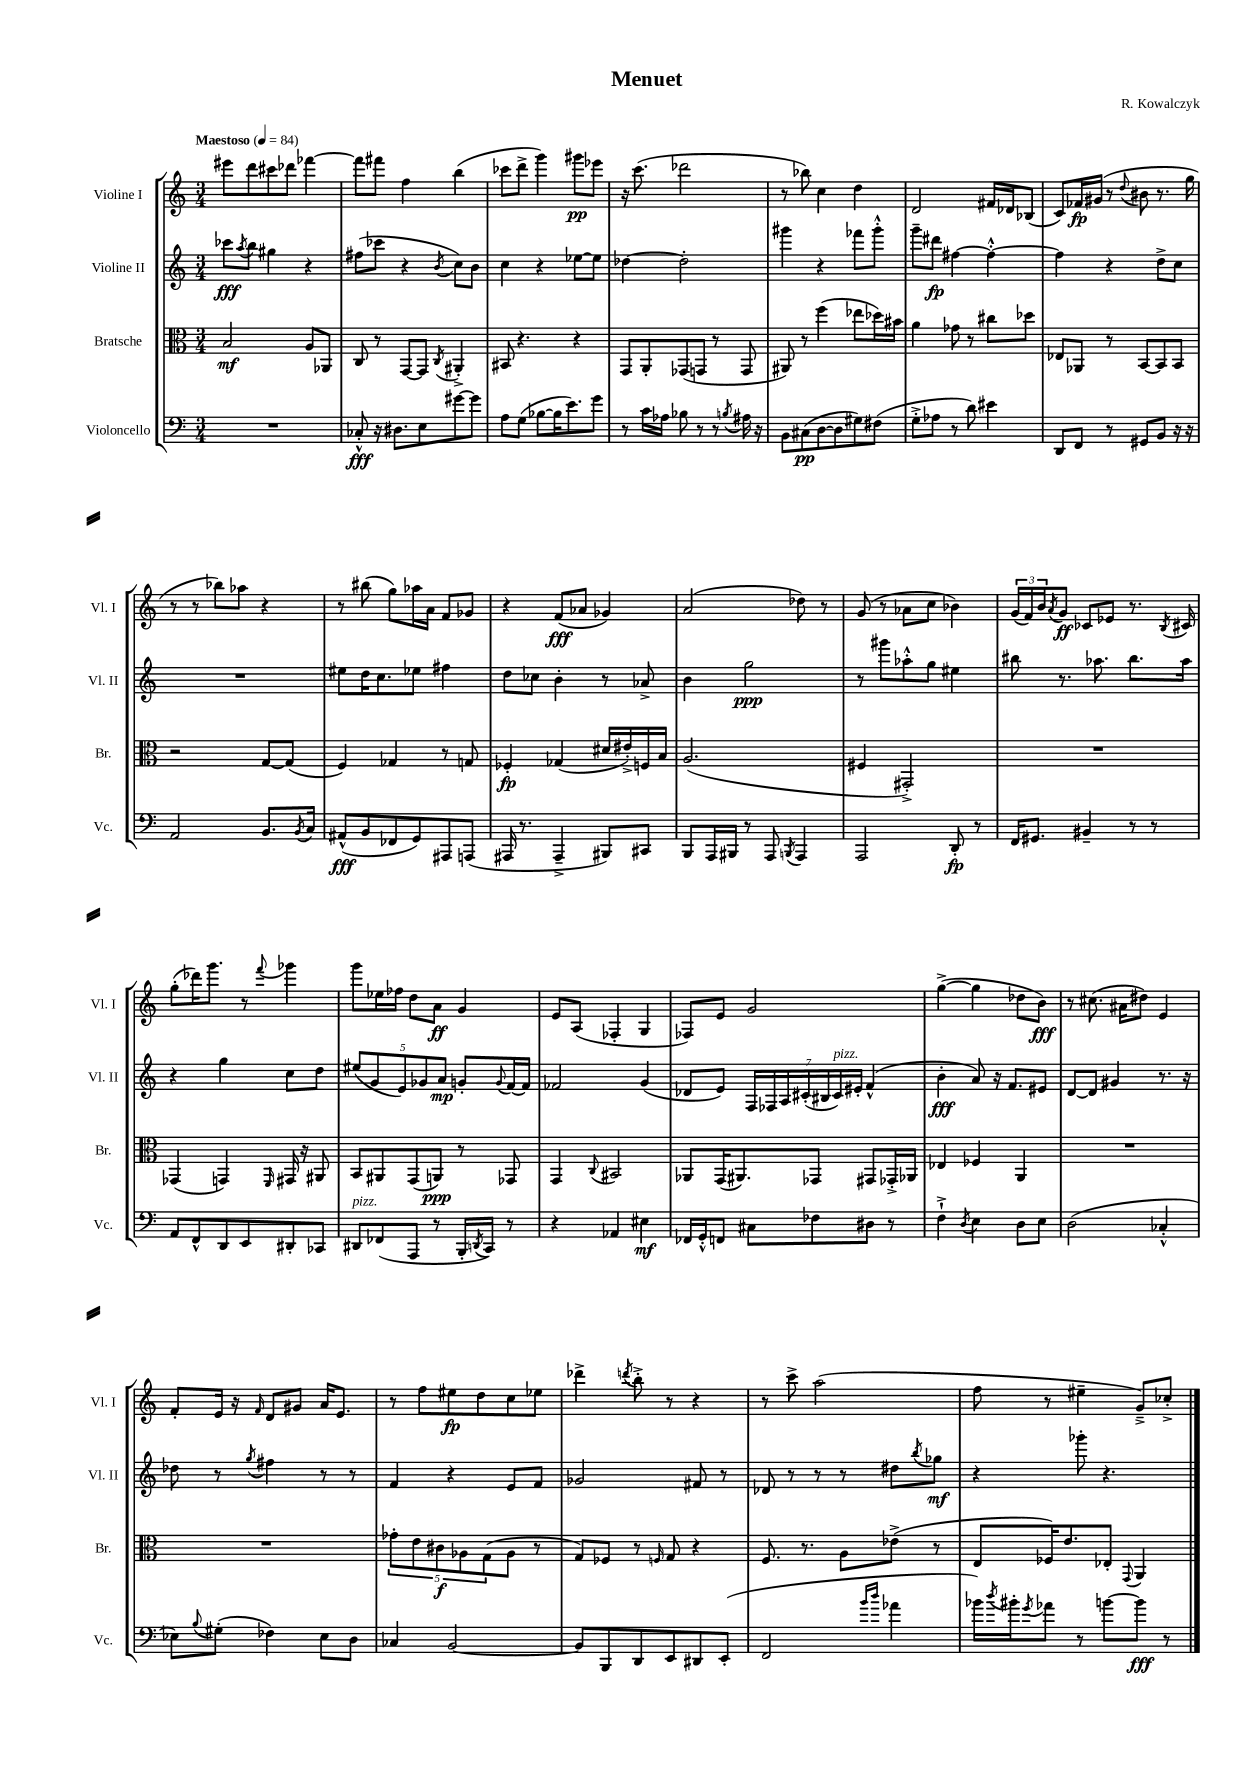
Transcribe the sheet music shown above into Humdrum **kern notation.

**kern	**dynam	**kern	**dynam	**kern	**dynam	**kern	**dynam
*part4	*part4	*part3	*part3	*part2	*part2	*part1	*part1
*staff4	*staff4	*staff3	*staff3	*staff2	*staff2	*staff1	*staff1
*I"Violoncello	*	*I"Bratsche	*	*I"Violine II	*	*I"Violine I	*
*I'Vc.	*	*I'Br.	*	*I'Vl. II	*	*I'Vl. I	*
*clefF4	*	*clefC3	*	*clefG2	*	*clefG2	*
*k[]	*	*k[]	*	*k[]	*	*k[]	*
*M3/4	*	*M3/4	*	*M3/4	*	*M3/4	*
*MM84	*	*MM84	*	*MM84	*	*MM84	*
=1	=1	=1	=1	=1	=1	=1	=1
!	!	!	!	!	!	!LO:TX:a:B:t=Maestoso	!
2.r	.	2B/	mf	8ccc-X\L	fff	8eee#X\L	.
.	.	.	.	8qaa/	.	.	.
.	.	.	.	8bb\J	.	8ddd\	.
.	.	.	.	4gg#X\	.	8ccc#X\	.
.	.	.	.	.	.	8ddd-X\J	.
.	.	8A/L	.	4r	.	[4fff-X\	.
.	.	8AA-X/J	.	.	.	.	.
=2	=2	=2	=2	=2	=2	=2	=2
8C-X'^^/	fff	8C/	.	(8ff#X\L	.	8fff-\L]	.
16r	.	8r	.	8ccc-X\J	.	8fff#X\J	.
8.D#X\L	.	.	.	.	.	.	.
.	.	[8GG/L	.	4r	.	4ff\	.
8E\	.	8GG/J]	.	.	.	.	.
.	.	8qC/	.	8qb/	.	.	.
[8g#X\	.	4AA#X'^/	.	8cc\L)	.	(4bb\	.
8g#\J]	.	.	.	8b\J	.	.	.
=3	=3	=3	=3	=3	=3	=3	=3
8A\L	.	8BB#X/	.	4cc\	.	8ccc-X\L	.
(8G\J	.	4.r	.	.	.	8ddd^\J	.
[8B-X\L	.	.	.	4r	.	4ggg\)	.
16B-\K]	.	.	.	.	.	.	.
8.e\)	.	.	.	.	.	.	.
.	.	4r	.	[8ee-X\L	.	8ggg#X\L	pp
8g\J	.	.	.	8ee-\J]	.	8eee-X\J	.
=4	=4	=4	=4	=4	=4	=4	=4
8r	.	8GG/L	.	[4dd-X\	.	16r	.
.	.	.	.	.	.	(8.ccc\	.
16c\LL	.	8AA'/	.	.	.	.	.
16A-X\JJ	.	.	.	.	.	.	.
8B-X\	.	(8GG-X/	.	2dd-'\]	.	2ddd-X\	.
8r	.	8GGn/J	.	.	.	.	.
8r	.	8r	.	.	.	.	.
8qBn/	.	.	.	.	.	.	.
16A#X\	.	8GG/	.	.	.	.	.
16r	.	.	.	.	.	.	.
=5	=5	=5	=5	=5	=5	=5	=5
8BB\L	.	8AA#X/)	.	4ggg#X\	.	8r	.
(8C#X\	pp	8r	.	.	.	8bb-X\)	.
[8D\	.	(4ff\	.	4r	.	4cc\	.
8D\]	.	.	.	.	.	.	.
8G#X\)	.	8ee-X\L	.	8fff-X\L	.	4dd\	.
(8F#X\J	.	16dd-X\L)	.	8ggg#'^^\J	.	.	.
.	.	16b#X\JJ	.	.	.	.	.
=6	=6	=6	=6	=6	=6	=6	=6
8G'^\L	.	4a\	.	8ggg~\L	.	2d/	.
8A-X\J	.	.	.	8ddd#X\J	fp	.	.
8r	.	8g-X\	.	[4ff#X\	.	.	.
8d\)	.	8r	.	.	.	.	.
4e#X\	.	8cc#X\L	.	4ff#'^^\_	.	16f#X/LL	.
.	.	.	.	.	.	16d-X/J	.
.	.	8dd-X\J	.	.	.	(8B-X/J	.
=7	=7	=7	=7	=7	=7	=7	=7
8DD/L	.	8E-X/L	.	4ff#\]	.	8c/L)	.
8FF/J	.	8AA-X/J	.	.	.	16f-X/L	fp
.	.	.	.	.	.	(16g#X/JJ	.
8r	.	8r	.	4r	.	8r	.
.	.	.	.	.	.	8qqdd/	.
8GG#X/L	.	[8BB/L	.	.	.	8b#X\	.
8BB/J	.	8BB/]	.	8dd^\L	.	8.r	.
16r	.	8BB/J	.	8cc\J	.	.	.
16r	.	.	.	.	.	16gg\	.
!!LO:LB:g=z
=8	=8	=8	=8	=8	=8	=8	=8
2AA/	.	2r	.	2.r	.	8r	.
.	.	.	.	.	.	8r	.
.	.	.	.	.	.	8bb-X\L)	.
.	.	.	.	.	.	8aa-X\J	.
8.BB/L	.	[8G/L	.	.	.	4r	.
.	.	(8G/J]	.	.	.	.	.
8qBB/	.	.	.	.	.	.	.
16C/Jk	.	.	.	.	.	.	.
=9	=9	=9	=9	=9	=9	=9	=9
(8AA#X^^/L	fff	4F/)	.	8ee#X\L	.	8r	.
8BB/	.	.	.	16dd\K	.	(8bb#X\	.
.	.	.	.	8.cc\	.	.	.
8FF-X/	.	4G-X/	.	.	.	8gg\L)	.
8GG/)	.	.	.	8ee-X\J	.	16aa-X\L	.
.	.	.	.	.	.	16a\JJ	.
8AAA#X/	.	8r	.	4ff#X\	.	8f/L	.
(8AAAn/J	.	8Gn/	.	.	.	8g-X/J	.
=10	=10	=10	=10	=10	=10	=10	=10
16AAA#X/	.	4F-X'/	fp	8dd\L	.	4r	.
8.r	.	.	.	.	.	.	.
.	.	.	.	8cc-X\J	.	.	.
4AAA#~^/	.	(4G-X/	.	4b'\	.	(8f/L	fff
.	.	.	.	.	.	8a-X/J	.
8BBB#X/L)	.	16d#X/LL	.	8r	.	4g-X/)	.
.	.	16e#X'^/)	.	.	.	.	.
8CC#X/J	.	16Fn/	.	8a-X^/	.	.	.
.	.	16B/JJ	.	.	.	.	.
=11	=11	=11	=11	=11	=11	=11	=11
8BBB/L	.	(2.A/	.	4b\	.	(2a/	.
16AAA/L	.	.	.	.	.	.	.
16BBB#X/JJ	.	.	.	.	.	.	.
8r	.	.	.	2gg\	ppp	.	.
8AAA/	.	.	.	.	.	.	.
8qBBBn/	.	.	.	.	.	.	.
4AAA/	.	.	.	.	.	8dd-X\)	.
.	.	.	.	.	.	8r	.
=12	=12	=12	=12	=12	=12	=12	=12
2AAA/	.	4F#X/	.	8r	.	(8g/	.
.	.	.	.	8ggg#X\L	.	8r	.
.	.	2GG#X'^/)	.	8aa-X'^^\	.	8a-X\L	.
.	.	.	.	8gg\J	.	8cc\J	.
8DD'/	fp	.	.	4ee#X\	.	4b-X\)	.
8r	.	.	.	.	.	.	.
=13	=13	=13	=13	=13	=13	=13	=13
16FF/KL	.	2.r	.	8bb#X\	.	(24g/LL	.
.	.	.	.	.	.	24f/)	.
8.GG#X/J	.	.	.	.	.	.	.
.	.	.	.	.	.	24b/J	.
.	.	.	.	.	.	8qa/	.
.	.	.	.	8.r	.	8g/J	ff
4BB#X~/	.	.	.	.	.	8c-X/L	.
.	.	.	.	8.aa-X\	.	.	.
.	.	.	.	.	.	8e-X/J	.
8r	.	.	.	8.bb#\L	.	8.r	.
8r	.	.	.	.	.	.	.
.	.	.	.	.	.	8qB/	.
.	.	.	.	16aa-\Jk	.	16c#X/	.
!!LO:LB:g=z
=14	=14	=14	=14	=14	=14	=14	=14
8AA/L	.	(4GG-X/	.	4r	.	(8gg'\L	.
8FF^^/	.	.	.	.	.	16ddd-X\K)	.
.	.	.	.	.	.	8.ggg\J	.
8DD/	.	4GGn/)	.	4gg\	.	.	.
8EE/	.	.	.	.	.	8r	.
.	.	16qqFF/	.	.	.	8qqfff/	.
8DD#X'/	.	16GG#X/	.	8cc\L	.	4ggg-X\	.
.	.	16r	.	.	.	.	.
8CC-X/J	.	8AA#X/	.	8dd\J	.	.	.
=15	=15	=15	=15	=15	=15	=15	=15
!LO:TX:a:i:t=pizz.	!	!	!	!	!	!	!
8DD#X/L	.	8BB/L	.	(10ee#X/L	.	8ggg\L	.
.	.	.	.	10g/	.	.	.
(8FF-X/	.	8AA#X/	.	.	.	16ee-X\L	.
.	.	.	.	.	.	16ff-X\JJ	.
.	.	.	.	10e/)	.	.	.
8AAA/J	.	(8GG/	.	.	.	8dd\L	.
.	.	.	.	10g-X/	.	.	.
8r	.	8AAn/J)	ppp	.	.	8a\J	ff
.	.	.	.	10a/J	mp	.	.
16BBB'/LL	.	8r	.	8gn'/L	.	4g/	.
8qDDn/	.	.	.	.	.	.	.
16CC/JJ)	.	.	.	.	.	.	.
.	.	.	.	8qqg/	.	.	.
8r	.	8GG-X/	.	[16f/L	.	.	.
.	.	.	.	16f/JJ]	.	.	.
=16	=16	=16	=16	=16	=16	=16	=16
4r	.	4GG/	.	2f-X/	.	8e/L	.
.	.	.	.	.	.	(8A/J	.
.	.	8qqC/	.	.	.	.	.
4AA-X/	.	2BB#X/	.	.	.	4F-X'/	.
4E#X\	mf	.	.	(4g/	.	4G/	.
=17	=17	=17	=17	=17	=17	=17	=17
16FF-X/LL	.	8AA-X/L	.	8d-X/L	.	8F-X/L)	.
16GG'^^/J	.	.	.	.	.	.	.
8FFn/J	.	(16GG/K	.	8e/J)	.	8e/J	.
.	.	8.AA#X/)	.	.	.	.	.
8C#X\L	.	.	.	28F/LL	.	2g/	.
.	.	.	.	28F-X/	.	.	.
.	.	.	.	28A/	.	.	.
.	.	.	.	(28c#X'/	.	.	.
8F-X\	.	8GG-X/J	.	.	.	.	.
.	.	.	.	28B#X/	.	.	.
!	!	!	!	!LO:TX:a:i:t=pizz.	!	!	!
.	.	.	.	28c#/)	.	.	.
.	.	.	.	28e#X'/JJ	.	.	.
8D#X\J	.	8GG#X/L	.	(4f^^/	.	.	.
8r	.	16GG-X'^/L	.	.	.	.	.
.	.	16AA-X/JJ	.	.	.	.	.
=18	=18	=18	=18	=18	=18	=18	=18
4F`^\	.	4E-X/	.	4b'\	fff	([4gg^\	.
8qD/	.	.	.	.	.	.	.
4E\	.	4F-X/	.	8a/)	.	4gg\]	.
.	.	.	.	16r	.	.	.
.	.	.	.	8.f/L	.	.	.
8D\L	.	4AA/	.	.	.	8dd-X\L	.
8E\J	.	.	.	8e#X/J	.	8b\J)	fff
=19	=19	=19	=19	=19	=19	=19	=19
(2D\	.	2.r	.	[8d/L	.	8r	.
.	.	.	.	8d/J]	.	(8.cc#X\	.
.	.	.	.	4g#X/	.	.	.
.	.	.	.	.	.	16a#X\KL	.
.	.	.	.	.	.	8dd#X\J)	.
4C-X'^^/	.	.	.	8.r	.	4e/	.
.	.	.	.	16r	.	.	.
!!LO:LB:g=z
=20	=20	=20	=20	=20	=20	=20	=20
8E-X\L)	.	2.r	.	8dd-X\	.	8f'/L	.
8qqB/	.	.	.	.	.	.	.
(8G#X'\J	.	.	.	8r	.	16e/Jk	.
.	.	.	.	.	.	16r	.
.	.	.	.	8qgg/	.	16qqf/	.
4F-X\)	.	.	.	4ff#X\	.	8d/L	.
.	.	.	.	.	.	8g#X/J	.
8E-\L	.	.	.	8r	.	16a/KL	.
.	.	.	.	.	.	8.e/J	.
8D\J	.	.	.	8r	.	.	.
=21	=21	=21	=21	=21	=21	=21	=21
4C-X/	.	10g-X'\L	.	4f/	.	8r	.
.	.	10e\	.	.	.	.	.
.	.	.	.	.	.	8ff\L	.
.	.	10c#X\	f	.	.	.	.
[2BB/	.	.	.	4r	.	8ee#X\	fp
.	.	10A-X\	.	.	.	.	.
.	.	.	.	.	.	8dd\	.
.	.	(10G\	.	.	.	.	.
.	.	8A-\J	.	8e/L	.	8cc\	.
.	.	8r	.	8f/J	.	8ee-X\J	.
=22	=22	=22	=22	=22	=22	=22	=22
8BB/L]	.	8G/L)	.	2g-X/	.	4ddd-X^\	.
8BBB/	.	8F-X/J	.	.	.	.	.
.	.	.	.	.	.	8qdddn/	.
8DD/	.	8r	.	.	.	8bb'^\	.
.	.	16qqFn/	.	.	.	.	.
8EE/	.	8G/	.	.	.	8r	.
8DD#X/	.	4r	.	8f#X/	.	4r	.
(8EE'/J	.	.	.	8r	.	.	.
=23	=23	=23	=23	=23	=23	=23	=23
2FF/	.	8.F/	.	8d-X/	.	8r	.
.	.	.	.	8r	.	8ccc^\	.
.	.	8.r	.	.	.	.	.
.	.	.	.	8r	.	(2aa\	.
.	.	8A\L	.	8r	.	.	.
16qqb/LL	.	.	.	.	.	.	.
16qqdd/JJ	.	.	.	.	.	.	.
4a-X\	.	(8e-X^\J	.	8dd#X\L	.	.	.
.	.	.	.	8qbb/	.	.	.
.	.	8r	.	8gg-X\J	mf	.	.
=24	=24	=24	=24	=24	=24	=24	=24
16b-X\LL)	.	8E/L	.	4r	.	8ff\	.
8qdd/	.	.	.	.	.	.	.
16b#X'\J	.	.	.	.	.	.	.
8qg/	.	.	.	.	.	.	.
8a-X\J	.	16F-X/K)	.	.	.	8r	.
.	.	8.e/	.	.	.	.	.
8r	.	.	.	8ggg-X'\	.	4ee#X~\	.
[8bn\L	.	8E-X'/J	.	4.r	.	.	.
.	.	8qqGG/	.	.	.	.	.
8b\J]	fff	4AA/	.	.	.	8g~^/L)	.
8r	.	.	.	.	.	8cc-X'^/J	.
==	==	==	==	==	==	==	==
*-	*-	*-	*-	*-	*-	*-	*-
